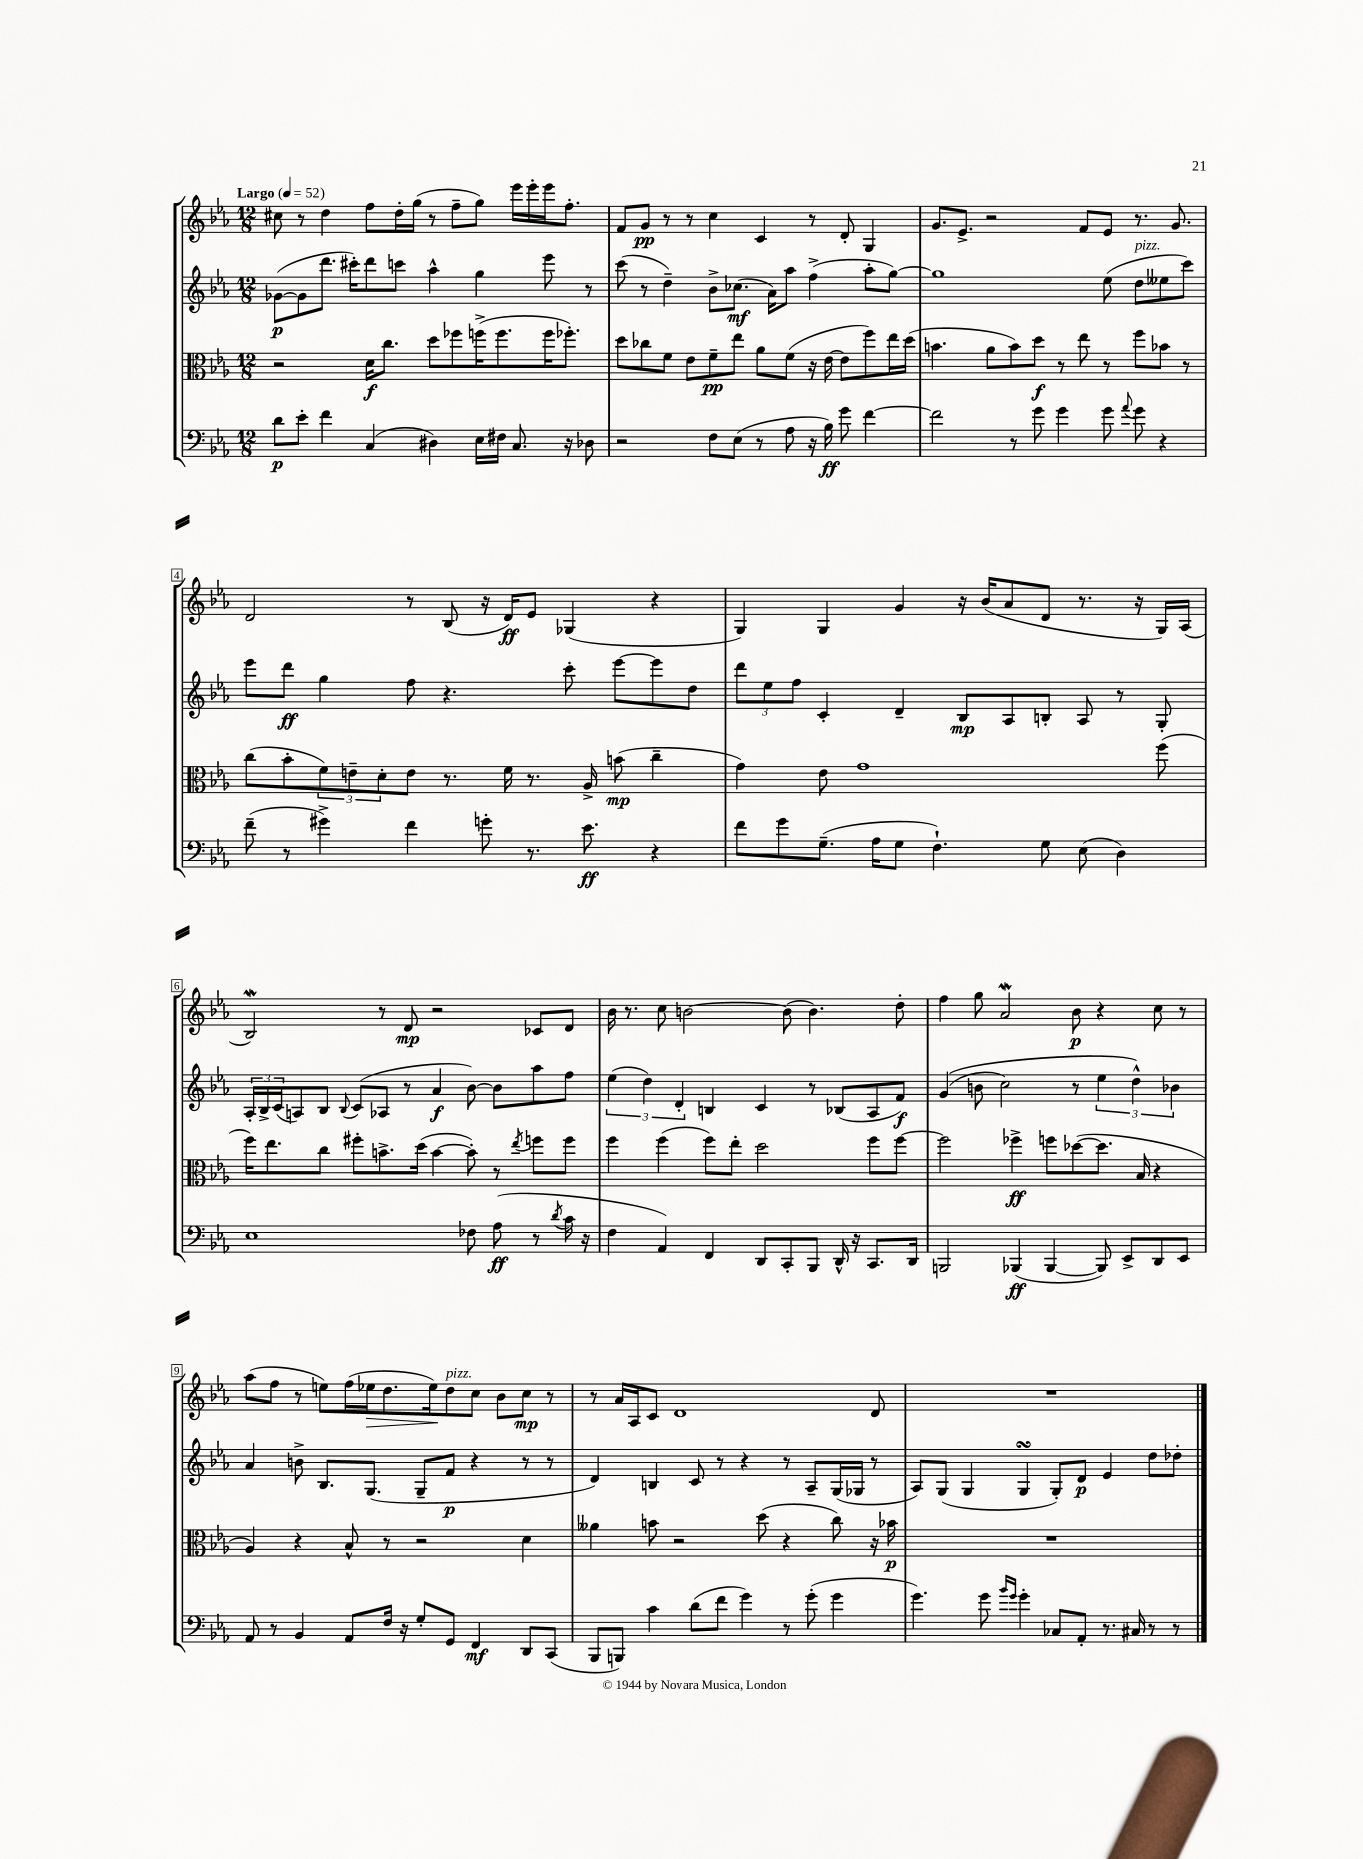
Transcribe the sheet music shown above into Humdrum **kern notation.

**kern	**kern	**kern	**kern
*staff4	*staff3	*staff2	*staff1
*clefF4	*clefC3	*clefG2	*clefG2
*k[b-e-a-]	*k[b-e-a-]	*k[b-e-a-]	*k[b-e-a-]
*M12/8	*M12/8	*M12/8	*M12/8
*MM52	*MM52	*MM52	*MM52
8d	2r	([8g-	8cc#
8e-'	.	8g-]	8r
4f	.	8.ddd	4dd
.	.	16ccc#')	.
(4C	16d	8ddd	8ff
.	8.cc	.	.
.	.	8ccc	16dd'
.	.	.	(16gg
4D#)	8dd	4aa-^^	8r
.	8ff-	.	8ff~
16E-	(16ff^	4gg	8gg)
16F#	8.ff	.	.
8.C	.	.	16eee-
.	.	.	16eee-'
.	16ff	8eee-	16eee-
16r	8.ff-')	.	8.ff'
8D-	.	8r	.
=	=	=	=
2r	8dd	(8ccc	8f
.	8cc-	8r	8g
.	8f	4dd~)	8r
.	8e-	.	8r
8F	8f~	8b-^	4cc
(8E-	8ee-	(8.cc-	.
8r	8a-	.	4c
.	.	16a-)	.
8A-	(8f	8aa-	.
16r	16r	(4ff^	8r
16B-)	[16e-	.	.
8g	8e-]	.	8d'
[4f	8ff)	8aa-'	4G
.	16ee-	[8gg)	.
.	(16dd	.	.
=	=	=	=
2f]	4.b	1gg]	8.g
.	.	.	8.e-^
.	8a-	.	2r
8r	8b)	.	.
8g	8dd	.	.
4g	8r	.	.
.	8ee-	.	8f
8g	8r	(8ee-	8e-
8qqa-	.	.	.
8g	8ff	8dd	8.r
4r	8b-	8ee--	.
.	.	.	8.g
.	8r	8ccc)	.
=	=	=	=
(8f~	(8cc	8eee-	2d
8r	8b-'	8ddd	.
4g#^)	12f)	4gg	.
.	12e~	.	.
.	12d'	.	.
4f	8e	8ff	8r
.	8.r	4.r	(8B-
8g'	.	.	16r
.	16f	.	16d)
8.r	8.r	.	8e-
.	.	8ccc'	(4G-
8.e-	16A-^	.	.
.	(8b	[8eee-	.
4r	4cc~	8eee-]	4r
.	.	8dd	.
=	=	=	=
8f	4g)	12ddd	4G)
.	.	12ee-	.
8g	.	.	.
.	.	12ff	.
(8.G~	8e-	4c'	4G
.	1g	.	.
16A-	.	.	.
8G	.	4d~	4g
4.F`)	.	.	.
.	.	8B-	16r
.	.	.	(16b-
.	.	8A-	8a-
8G	.	8B'	8d
(8E-	.	8A-	8.r
4D)	.	8r	.
.	.	.	16r
.	(8ff	8G'	16G)
.	.	.	(16A-
=	=	=	=
1E-	16ff)	24A-'	2B-)
.	.	24B-^	.
.	8.ee-	.	.
.	.	(24c	.
.	.	8A)	.
.	8cc	8B-	.
.	.	8qqB-	.
.	8ff#'	(8c	.
.	8.b^	8A-	8r
.	.	8r	8d
.	(16dd	.	.
.	[4b	4a-	2r
8F-	8b'])	[8b-)	.
(8A-	8r	8b-]	.
.	8qee-	.	.
8r	8ff	8aa-	8c-
8qd	.	.	.
16c	8ff	8ff	8d
16r	.	.	.
=	=	=	=
4F	4ff	(6ee-	16b-
.	.	.	8.r
.	.	6dd)	.
4AA-)	(4ff	.	8cc
.	.	6d'	.
.	.	.	[2b
4FF	8ff)	4B	.
.	8ee-'	.	.
8DD	2dd	4c	.
8CC'	.	.	(8b]
8BBB-	.	8r	4.b)
16DD^^	.	(8B-	.
16r	.	.	.
8.CC	8ff	8A-	.
.	[8ff	8f)	8dd'
16DD	.	.	.
=	=	=	=
2BBB	2ff]	&((4g	4ff
.	.	8b	8gg
.	.	2cc)	2a-
(4BBB-	4ff-^	.	.
[4BBB-	8ff	.	.
.	([8dd-	8r	8b-
8BBB-])	8.dd-]	6ee-	4r
8EE-^	.	.	.
.	.	6dd^^&)	.
.	16B-	.	.
8DD	4r	.	8cc
.	.	6b-	.
8EE-	.	.	8r
=	=	=	=
8AA-	4A-)	4a-	(8aa-
8r	.	.	8ff
4BB-	4r	8b^	8r
.	.	8.B-	8ee)
8AA-	8B-^^	.	(16ff
.	.	(8.G	16ee-
16F	8r	.	8.dd
16r	.	.	.
8G'	2r	8G~	.
.	.	.	16ee-)
8GG	.	8f	8dd
4FF	.	4r	8cc
.	.	.	8b-
8DD	4d	8r	8cc
(8CC	.	8r	8r
=	=	=	=
8BBB-	4a--	4d)	8r
8BBB)	.	.	16a-
.	.	.	16A-
4c	8b	4B	8c
.	2r	.	1d
(8d	.	8c	.
8f	.	8r	.
4g)	.	4r	.
.	(8dd	.	.
8r	4r	8r	.
(8g'	.	8A-~	.
4g	8cc)	(16G	.
.	.	16G-	.
.	16r	8r	8d
.	16b-	.	.
=	=	=	=
4.g)	1.r	8A-)	1.r
.	.	(8G	.
.	.	4G	.
8g	.	.	.
16qqb-	.	.	.
16qqg	.	.	.
4g'	.	4G	.
8C-	.	8G')	.
8AA-'	.	8d	.
8.r	.	4e-	.
16C#	.	.	.
8r	.	8dd	.
8r	.	8dd-'	.
==	==	==	==
*-	*-	*-	*-
